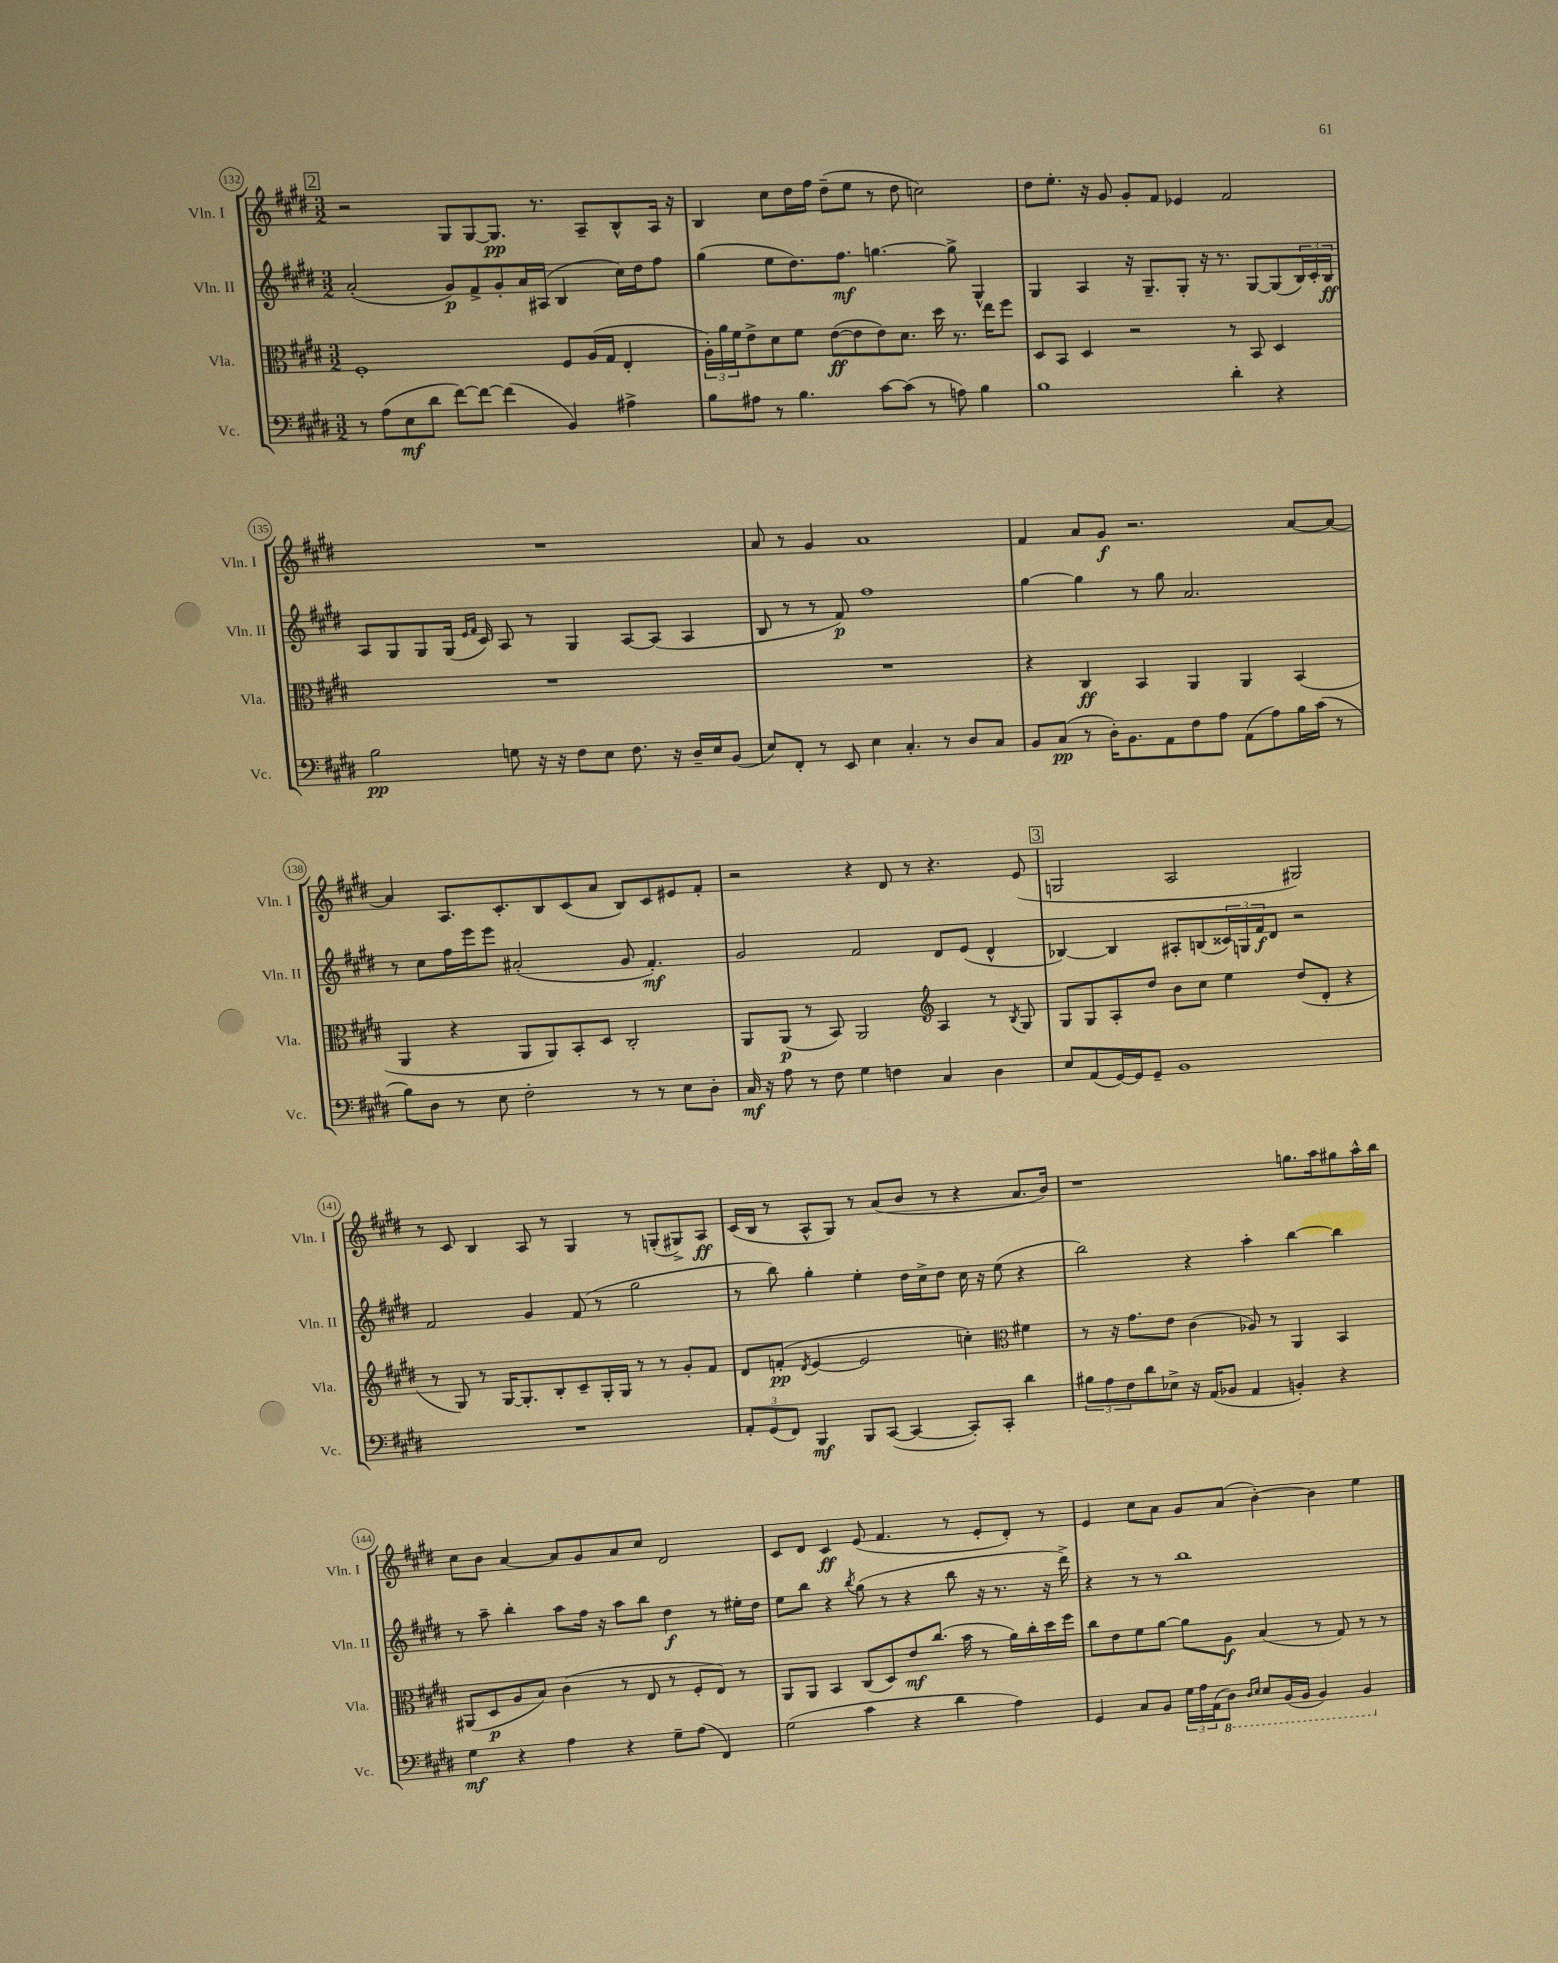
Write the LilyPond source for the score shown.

<<
\new StaffGroup <<
\new Staff = "s0" \with { instrumentName = "Vln. I" shortInstrumentName = "Vln. I" } {
    \clef treble \key e \major \numericTimeSignature \time 3/2
    \mark \markup { \box "2" } r2 gis8 gis8~ gis8.\pp r8. a8-- b8-^ a16 r16 |
    b4 cis''8 dis''16 fis''16 dis''8--( e''8 r8 dis''8 c''2) |
    dis''8 e''8.-. r16 gis'8 gis'8-. fis'8 ees'4 fis'2 |
    R1. |
    a'8 r8 gis'4 a'1 |
    fis'4 a'8 gis'8\f r2. a'8~ a'8~ |
    a'4 a8. cis'8.-. b8 cis'8( a'8 b8) cis'8 eis'8 fis'8-. |
    r2 r4 dis'8 r8 r4. e'8( |
    \mark \markup { \box "3" } g2 a2 gis2) |
    r8 cis'8 b4 a8 r8 gis4 r8 g8-.( gis8->) a8\ff |
    cis'16( b16 r8 a8-^ gis8) r8 a'8( b'8 r8 r4 a'8. b'16) |
    r1 g''8. a''16 gis''8 a''16-^ b''16 |
    cis''8 b'8 a'4~ a'8 gis'8 a'8 cis''8 dis'2 |
    cis'8 dis'8 cis'4\ff e'8( fis'4. r8 e'8-. dis'8-.) r8 |
    e'4 cis''8 a'8 gis'8 a'8( b'4~-.) b'4 e''4 \bar "|." |
}
\new Staff = "s1" \with { instrumentName = "Vln. II" shortInstrumentName = "Vln. II" } {
    \clef treble \key e \major \numericTimeSignature \time 3/2
    \mark \markup { \box "2" } a'2-.( gis'8\p) fis'8-> gis'8-. a'16 ais16( b4 cis''16) dis''16 fis''8 |
    gis''4( e''8 dis''8.) fis''8.\mf g''4.~ g''8-> gis4-^ |
    gis4 a4 r16 gis8.-- gis8-. r16 r8. gis8~ gis8( \tuplet 3/2 { b16) cis'16-. b16\ff } |
    a8 gis8 gis8 gis16( \grace { e'16 fis'16 } cis'16) a8 r8 gis4 a8~ a8( a4 |
    b8 r8 r8 fis'8\p) fis''1 |
    gis''4~ gis''4 r8 gis''8 a'2. |
    r8 cis''8 fis''16 e'''16 e'''8 ais'2-.( gis'8 fis'4.-.\mf) |
    gis'2 fis'2 dis'8 e'8( dis'4-^ |
    \mark \markup { \box "3" } bes4~) bes4 ais8-. b8( \tuplet 3/2 { cisis'16) g16 fis'16\f } dis'8 r2 |
    fis'2 gis'4 fis'8( r8 gis''2 |
    r8 b''8) gis''4-. e''4-. dis''16 cis''16-> dis''8 cis''16 r16 e''8( r4 |
    b''2) r4 a''4-. b''4~ b''4 |
    r8 a''8-- b''4-. a''8 fis''16 r16 a''8 b''8 dis''4\f r8 eis''16-. dis''16 |
    e''8 b''8 r4 \acciaccatura { b''8 } gis''8( r8 r4 b''8 r16 r8. r16 dis'''16->) |
    r4 r8 r8 b''1 \bar "|." |
}
\new Staff = "s2" \with { instrumentName = "Vla." shortInstrumentName = "Vla." } {
    \clef alto \key e \major \numericTimeSignature \time 3/2
    \mark \markup { \box "2" } fis1-. fis8 a16( gis16 e4-. |
    \tuplet 3/2 { a16-.) a'16 fis'16 } e'8-> dis'8 fis'8 e'8~\ff( e'8 e'8) dis'8. dis''16 r8. e''16 fis''8 |
    dis8 b,8 dis4 r2 r8 b,8 dis4 |
    R1. |
    R1. |
    r4 cis4\ff b,4 a,4 a,4 b,4( |
    a,4 r4 a,8 a,8) b,8-. dis8 cis2-. |
    a,8 a,8\p( r8 b,8) a,2 \clef treble a4 r8 \acciaccatura { b8 } gis8 |
    \mark \markup { \box "3" } gis8 gis8 a8-. dis''8 b'8 cis''8 e''4 dis''8( dis'8-. r4 |
    r8 gis8) r8 gis16~ gis8.-. b8-. cis'8-- gis16-. gis16 r8 r8 gis'8-. fis'8 |
    dis'8 f'8-.\pp( \acciaccatura { dis'8 } e'4~ e'2 c''4-.) \clef alto fis'4 |
    r8 r16 gis'8. e'8 cis'4( aes8) r8 a,4 b,4 |
    ais,8( dis8\p a8 b8) cis'4( r8 e8 r8 fis8-. e8) r8 |
    a,8 a,8 b,4 cis8( dis8) e'8\mf cis''8.( b'16 r8 a'16) cis''16-. dis''16 fis''16 |
    cis''8 e'8 fis'8 a'8~ a'8 a8\f b4( r8 gis8) r8 r8 \bar "|." |
}
\new Staff = "s3" \with { instrumentName = "Vc." shortInstrumentName = "Vc." } {
    \clef bass \key e \major \numericTimeSignature \time 3/2
    \mark \markup { \box "2" } r8 a8( e8\mf dis'8 fis'8~) fis'8~ fis'4( b,4) ais4-> |
    b8 ais8 r8 b4. cis'8~ cis'8( r8 a8) b4 |
    b1 dis'4-. r4 |
    b2\pp g8 r16 r16 fis8 e8 fis8. r16 dis16-- e16 b,8( |
    e8) fis,8-. r8 e,8 e4 cis4.-. r8 dis8 cis8 |
    b,8 cis8\pp( r8 dis16-.) b,8. a,8 fis8 a8 a,8( a8) b16 cis'16( r8 |
    b8) dis8 r8 e8 fis2-. r8 r8 e8 dis8-. |
    cis16\mf r16 a8 r8 fis8 gis4 f4 cis4 dis4 |
    \mark \markup { \box "3" } e8 a,8( gis,16~) gis,16 gis,8-- b,1 |
    R1. |
    \tuplet 3/2 { a,8-. gis,8( fis,8) } b,,4\mf b,,8 cis,8~( cis,4~ cis,8-.) cis,8-. dis'4 |
    \tuplet 3/2 { bis8 a8 fis8 } dis'8 ees8-> r16 a,16( bes,8 a,4 b,4-.) r4 |
    gis4\mf r4 a4 r4 gis8-- a8( fis,4) |
    gis2( cis'4 r4 dis'4 a4) |
    gis,4 cis8 b,8 \tuplet 3/2 { gis16 a16 a,16( } \ottava #-1 dis,8) \grace { dis,16 e,16 } e,8 b,,16( b,,16 b,,4) b,,4 \ottava #0 \bar "|." |
}
>>
>>
\layout { \context { \Score currentBarNumber = #132 \override BarNumber.stencil = #(make-stencil-circler 0.1 0.3 ly:text-interface::print) } }
